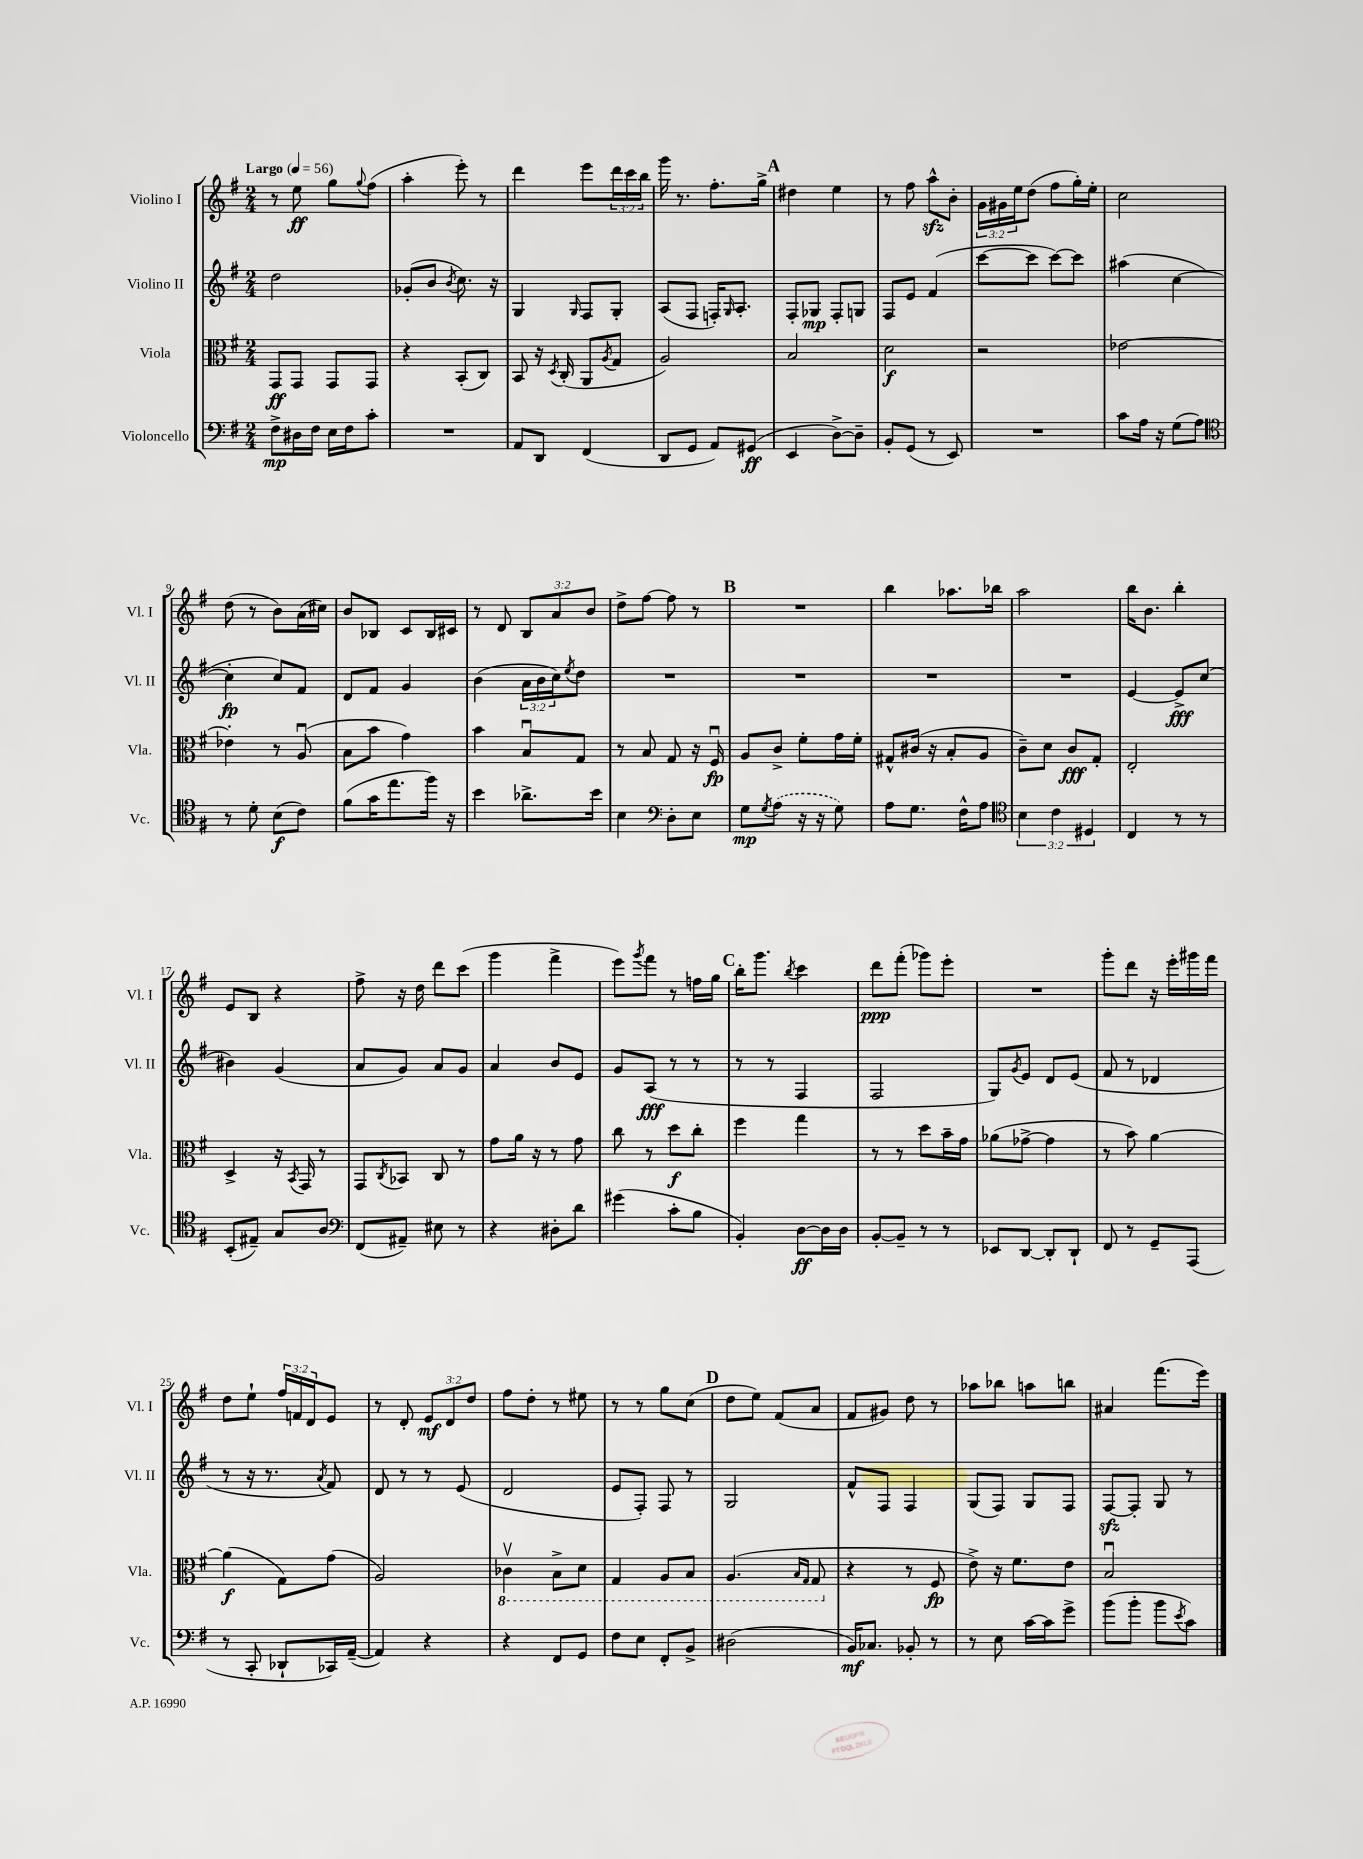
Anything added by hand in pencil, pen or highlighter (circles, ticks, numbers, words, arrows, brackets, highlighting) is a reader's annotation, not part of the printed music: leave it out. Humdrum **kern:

**kern	**dynam	**kern	**dynam	**kern	**dynam	**kern	**dynam
*part4	*part4	*part3	*part3	*part2	*part2	*part1	*part1
*staff4	*staff4	*staff3	*staff3	*staff2	*staff2	*staff1	*staff1
*I"Violoncello	*	*I"Viola	*	*I"Violino II	*	*I"Violino I	*
*I'Vc.	*	*I'Vla.	*	*I'Vl. II	*	*I'Vl. I	*
*clefF4	*	*clefC3	*	*clefG2	*	*clefG2	*
*k[f#]	*	*k[f#]	*	*k[f#]	*	*k[f#]	*
*M2/4	*	*M2/4	*	*M2/4	*	*M2/4	*
*MM56	*	*MM56	*	*MM56	*	*MM56	*
=1	=1	=1	=1	=1	=1	=1	=1
!	!	!	!	!	!	!LO:TX:a:B:t=Largo	!
8F#^\L	mp	8GG/L	ff	2dd\	.	8r	.
16D#X\L	.	8GG/J	.	.	.	8ee\	ff
16F#\JJ	.	.	.	.	.	.	.
16E\LL	.	8GG/L	.	.	.	8gg\L	.
16F#\J	.	.	.	.	.	.	.
.	.	.	.	.	.	8qqgg/	.
8c'\J	.	8GG/J	.	.	.	(8ff#\J	.
=2	=2	=2	=2	=2	=2	=2	=2
2r	.	4r	.	(8g-X'/L	.	4aa'\	.
.	.	.	.	8b/J	.	.	.
.	.	.	.	8qb/	.	.	.
.	.	(8BB'/L	.	8.cc\)	.	8eee'\)	.
.	.	8C/J)	.	.	.	8r	.
.	.	.	.	16r	.	.	.
=3	=3	=3	=3	=3	=3	=3	=3
8AA/L	.	8BB/	.	4G/	.	4ddd\	.
8DD/J	.	16r	.	.	.	.	.
.	.	8qD/	.	.	.	.	.
.	.	(16C'/	.	.	.	.	.
.	.	.	.	16qqG/	.	.	.
(4FF#/	.	8AA/L	.	8F#/L	.	8eee\L	.
.	.	8qA/	.	.	.	.	.
.	.	8G/J	.	8G'/J	.	24ddd\L	.
.	.	.	.	.	.	24ccc\	.
.	.	.	.	.	.	24bb\JJ	.
=4	=4	=4	=4	=4	=4	=4	=4
8DD/L	.	2A/)	.	(8A/L	.	16ggg\	.
.	.	.	.	.	.	8.r	.
8GG/J	.	.	.	8F#/J	.	.	.
8AA/L)	.	.	.	16Fn'/KL)	.	8.ff#'\L	.
.	.	.	.	16qqG/	.	.	.
.	.	.	.	8.A'/J	.	.	.
(8GG#X/J	ff	.	.	.	.	.	.
.	.	.	.	.	.	16gg^\Jk	.
!!LO:REH:place=s1:t=A
=5	=5	=5	=5	=5	=5	=5	=5
4EE/	.	2B/	.	8F#'/L	.	4dd#X\	.
.	.	.	.	8G-X/J	mp	.	.
[8D^\L)	.	.	.	8F#'/L	.	4ee\	.
8D~\J]	.	.	.	8Gn/J	.	.	.
=6	=6	=6	=6	=6	=6	=6	=6
8BB'/L	.	2d\	f	8F#/L	.	8r	.
(8GG/J	.	.	.	8e/J	.	8ff#\	.
8r	.	.	.	(4f#/	.	8aazz^^\L	.
8EE/)	.	.	.	.	.	8b'\J	.
=7	=7	=7	=7	=7	=7	=7	=7
2r	.	2r	.	[8ccc\L	.	24g\LL	.
.	.	.	.	.	.	24g#X\	.
.	.	.	.	.	.	24ee\J	.
.	.	.	.	8ccc\J]	.	(8dd\J	.
.	.	.	.	[8ccc\L)	.	8ff#\L	.
.	.	.	.	8ccc\J]	.	16gg'\L)	.
.	.	.	.	.	.	16ee'\JJ	.
=8	=8	=8	=8	=8	=8	=8	=8
8c\L	.	[2e-X\	.	(4aa#X\	.	2cc\	.
16A\Jk	.	.	.	.	.	.	.
16r	.	.	.	.	.	.	.
(8G\L	.	.	.	[4cc\	.	.	.
8A\J)	.	.	.	.	.	.	.
!!LO:LB:g=z
=9	=9	=9	=9	=9	=9	=9	=9
*clefC4	*	*	*	*	*	*	*
8r	.	4e-X'\]	.	4cc'\]	fp	(8dd\	.
8d'\	.	.	.	.	.	8r	.
(8B\L	f	8r	.	8cc/L)	.	8b\L)	.
8c\J)	.	(8Au/	.	8f#/J	.	(16a\L	.
.	.	.	.	.	.	16cc#X\JJ)	.
=10	=10	=10	=10	=10	=10	=10	=10
(8f#\L	.	8B\L	.	8d/L	.	8b/L	.
16g\K	.	8b\J	.	8f#/J	.	8B-X/J	.
8.ee\	.	.	.	.	.	.	.
.	.	4g\)	.	4g/	.	8c/L	.
16ff#\Jk)	.	.	.	.	.	16B-/L	.
16r	.	.	.	.	.	16c#X/JJ	.
=11	=11	=11	=11	=11	=11	=11	=11
4b\	.	4b\	.	(4b\	.	8r	.
.	.	.	.	.	.	8d/	.
8.a-X^\L	.	8Bu/L	.	24a\LL	.	12B/L	.
.	.	.	.	24b\	.	.	.
.	.	.	.	24cc\J)	.	12a/	.
.	.	.	.	8qee/	.	.	.
.	.	8G/J	.	8dd\J	.	.	.
.	.	.	.	.	.	12b/J	.
16b\Jk	.	.	.	.	.	.	.
=12	=12	=12	=12	=12	=12	=12	=12
4B\	.	8r	.	2r	.	8dd^\L	.
.	.	8B/	.	.	.	[8ff#\J	.
*clefF4	*	*	*	*	*	*	*
8D'\L	.	8G/	.	.	.	8ff#\]	.
8E\J	.	16r	.	.	.	8r	.
.	.	16F#u/	fp	.	.	.	.
!!LO:REH:place=s1:t=B
=13	=13	=13	=13	=13	=13	=13	=13
8G\L	mp	8A/L	.	2r	.	2r	.
8qG/	.	.	.	.	.	.	.
(8A\J	.	8c^/J	.	.	.	.	.
16r	.	8f#'\L	.	.	.	.	.
16r	.	.	.	.	.	.	.
8G\)	.	16g\L	.	.	.	.	.
.	.	16f#'\JJ	.	.	.	.	.
=14	=14	=14	=14	=14	=14	=14	=14
8A\L	.	8G#X^^/L	.	2r	.	4bb\	.
8.G\J	.	(16c#X/Jk	.	.	.	.	.
.	.	16r	.	.	.	.	.
.	.	8B'/L	.	.	.	8.aa-X\L	.
16F#^^\KL	.	.	.	.	.	.	.
8A\J	.	8A/J	.	.	.	.	.
.	.	.	.	.	.	16bb-X\Jk	.
=15	=15	=15	=15	=15	=15	=15	=15
*clefC4	*	*	*	*	*	*	*
6B\	.	8c~\L)	.	2r	.	2aa\	.
.	.	8d\J	.	.	.	.	.
6c\	.	.	.	.	.	.	.
.	.	8c/L	fff	.	.	.	.
6D#X/	.	.	.	.	.	.	.
.	.	8G'/J	.	.	.	.	.
=16	=16	=16	=16	=16	=16	=16	=16
4C/	.	2E'/	.	[4e/	.	16bb\KL	.
.	.	.	.	.	.	8.b\J	.
8r	.	.	.	8e^/L]	fff	4bb'\	.
8r	.	.	.	(8cc/J	.	.	.
!!LO:LB:g=z
=17	=17	=17	=17	=17	=17	=17	=17
(8BB'/L	.	4D^/	.	4b#X\)	.	8e/L	.
8E#X~/J)	.	.	.	.	.	8B/J	.
8G/L	.	16r	.	(4g/	.	4r	.
.	.	8qBB/	.	.	.	.	.
.	.	16GG/	.	.	.	.	.
8A/J	.	8r	.	.	.	.	.
=18	=18	=18	=18	=18	=18	=18	=18
*clefF4	*	*	*	*	*	*	*
(8FF#/L	.	8GG/L	.	8a/L	.	8ff#^\	.
.	.	8qC/	.	.	.	.	.
8AA#X~/J)	.	8BB-X/J	.	8g/J)	.	16r	.
.	.	.	.	.	.	16dd\	.
8E#X\	.	8C/	.	8a/L	.	8ddd\L	.
8r	.	8r	.	8g/J	.	(8ccc\J	.
=19	=19	=19	=19	=19	=19	=19	=19
4r	.	8g\L	.	4a/	.	4ggg\	.
.	.	16a\Jk	.	.	.	.	.
.	.	16r	.	.	.	.	.
8D#X'\L	.	8r	.	8b/L	.	4fff#^\	.
8d\J	.	8g\	.	8e/J	.	.	.
=20	=20	=20	=20	=20	=20	=20	=20
(4g#X\	.	8cc\	.	8g/L	.	8eee\L)	.
.	.	.	.	.	.	8qggg/	.
.	.	8r	.	(8A/J	fff	8fff#\J	.
8c'\L	.	8dd\L	f	8r	.	8r	.
8B\J	.	8cc'\J	.	8r	.	16ffn\LL	.
.	.	.	.	.	.	16gg\JJ	.
!!LO:REH:place=s1:t=C
=21	=21	=21	=21	=21	=21	=21	=21
4BB'/)	.	4ff#\	.	8r	.	16bb'\KL	.
.	.	.	.	.	.	8.ggg\J	.
.	.	.	.	8r	.	.	.
.	.	.	.	.	.	8qbb/	.
[8D\L	ff	4gg\	.	4F#/	.	4ccc\	.
16D\L]	.	.	.	.	.	.	.
16D\JJ	.	.	.	.	.	.	.
=22	=22	=22	=22	=22	=22	=22	=22
[8BB'/L	.	8r	.	2F#/	.	8ddd\L	ppp
8BB~/J]	.	8r	.	.	.	(8fff#'\J	.
8r	.	8dd\L	.	.	.	8ggg-X\L)	.
8r	.	16b~\L	.	.	.	8eee'\J	.
.	.	16g\JJ	.	.	.	.	.
=23	=23	=23	=23	=23	=23	=23	=23
8EE-X/L	.	(8a-X\L	.	8G/L)	.	2r	.
.	.	.	.	8qg/	.	.	.
[8DD/J	.	[8g-X^\J	.	8e/J	.	.	.
8DD'/L]	.	4g-\]	.	8d/L	.	.	.
8DD`/J	.	.	.	(8e/J	.	.	.
=24	=24	=24	=24	=24	=24	=24	=24
8FF#/	.	8r	.	8f#/	.	8ggg'\L	.
8r	.	8b\)	.	8r	.	8ddd\J	.
8GG~/L	.	[4a\	.	4d-X/	.	16r	.
.	.	.	.	.	.	16eee'\LL	.
(8AAA/J	.	.	.	.	.	16ggg#X\	.
.	.	.	.	.	.	16fff#\JJ	.
!!LO:LB:g=z
=25	=25	=25	=25	=25	=25	=25	=25
8r	.	(4a\]	f	8r	.	8dd\L	.
8CC'/	.	.	.	16r	.	8ee`\J	.
.	.	.	.	8.r	.	.	.
8DD-X`/L	.	8G\L)	.	.	.	24ff#/LL	.
.	.	.	.	.	.	24fn/	.
.	.	.	.	.	.	24d/J	.
.	.	.	.	8qa/	.	.	.
16CC-X/L)	.	(8g\J	.	8f#/)	.	8e/J	.
([16AA~/JJ	.	.	.	.	.	.	.
=26	=26	=26	=26	=26	=26	=26	=26
4AA/])	.	2A/)	.	8d/	.	8r	.
.	.	.	.	8r	.	8d'/	.
4r	.	.	.	8r	.	12e/L	mf
.	.	.	.	.	.	12d/	.
.	.	.	.	(8e/	.	.	.
.	.	.	.	.	.	12dd/J	.
=27	=27	=27	=27	=27	=27	=27	=27
*	*	*8ba	*	*	*	*	*
4r	.	4C-Xv\	.	2d/	.	8ff#\L	.
.	.	.	.	.	.	8dd'\J	.
8FF#/L	.	8BB^\L	.	.	.	8r	.
8GG/J	.	8D\J	.	.	.	8ee#X\	.
=28	=28	=28	=28	=28	=28	=28	=28
8F#\L	.	4GG/	.	8e/L	.	8r	.
8E\J	.	.	.	8F#'/J)	.	8r	.
8FF#'/L	.	8AA/L	.	8F#/	.	8gg\L	.
8BB^/J	.	8BB/J	.	8r	.	(8cc\J	.
!!LO:REH:place=s1:t=D
=29	=29	=29	=29	=29	=29	=29	=29
(2D#X\	.	(4.AA/	.	2G/	.	8dd\L	.
.	.	.	.	.	.	8ee\J)	.
.	.	.	.	.	.	(8f#/L	.
.	.	16qqBB/LL	.	.	.	.	.
.	.	16qqGG/JJ	.	.	.	.	.
.	.	8GG/	.	.	.	8a/J	.
=30	=30	=30	=30	=30	=30	=30	=30
*	*	*X8ba	*	*	*	*	*
16BB/KL)	mf	4r	.	8f#^^/L	.	8f#/L	.
8.C-X/J	.	.	.	.	.	.	.
.	.	.	.	8F#/J	.	8g#X/J)	.
8BB-X'/	.	8r	.	4F#/	.	8dd\	.
8r	.	8F#/	fp	.	.	8r	.
=31	=31	=31	=31	=31	=31	=31	=31
8r	.	8e^\)	.	(8G/L	.	8aa-X\L	.
8E\	.	16r	.	8F#/J)	.	8bb-X\J	.
.	.	8.f#\L	.	.	.	.	.
[16c\LL	.	.	.	8G/L	.	8aan\L	.
16c\J]	.	.	.	.	.	.	.
8g^\J	.	8e\J	.	8F#/J	.	8bbn\J	.
=32	=32	=32	=32	=32	=32	=32	=32
(8b\L	.	2Bu/	.	[8F#zz/L	.	4a#X/	.
8b'\J	.	.	.	8F#'/J]	.	.	.
8b\L	.	.	.	8G/	.	(8.fff#\L	.
8qe/	.	.	.	.	.	.	.
8c\J)	.	.	.	8r	.	.	.
.	.	.	.	.	.	16eee\Jk)	.
==	==	==	==	==	==	==	==
*-	*-	*-	*-	*-	*-	*-	*-
